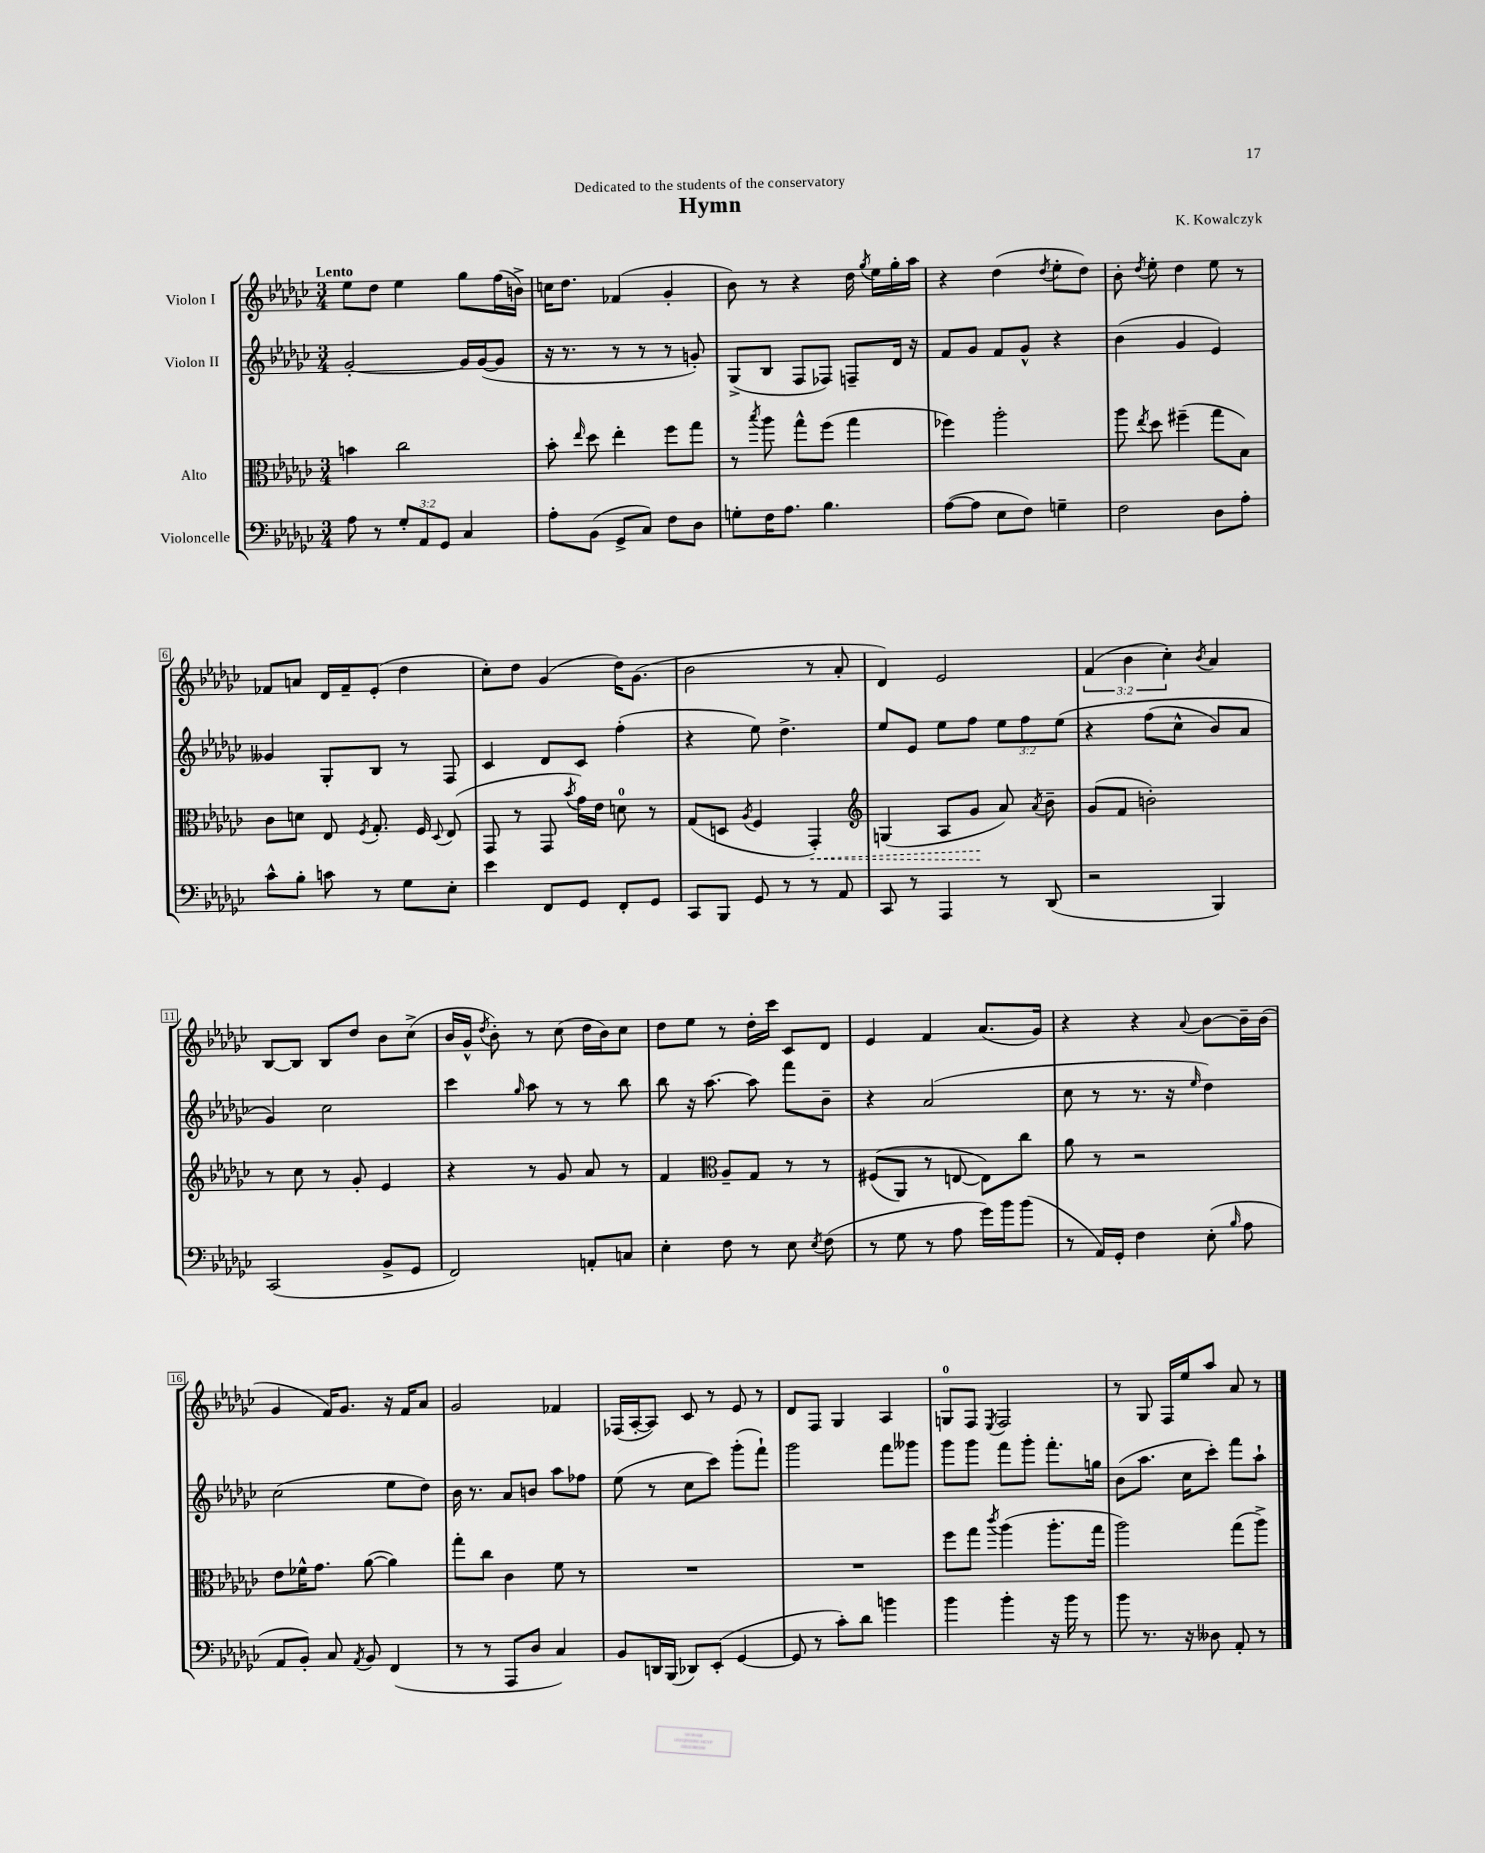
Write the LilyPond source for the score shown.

\header { title = "Hymn" composer = "K. Kowalczyk" dedication = "Dedicated to the students of the conservatory" }
<<
\new StaffGroup <<
\new Staff = "s0" \with { instrumentName = "Violon I" } {
    \clef treble \key ges \major \numericTimeSignature \time 3/4 \override Staff.TupletNumber.text = #tuplet-number::calc-fraction-text \tempo "Lento"
    \autoBeamOff ees''8[ des''8] ees''4 ges''8[ f''16( b'16]->) |
    c''16[ des''8.] fes'4( ges'4-. |
    bes'8) r8 r4 des''16 \acciaccatura { ges''8 } ees''16[ ges''16-. aes''16] |
    r4 des''4( \acciaccatura { des''8 } ees''8[-. des''8]) |
    bes'8-. \acciaccatura { des''8 } ees''8-. des''4 ees''8 r8 |
    fes'8[ a'8] des'16[ fes'16-- ees'8]-.( des''4 |
    ces''8[-.) des''8] ges'4( des''16[) ges'8.]( |
    bes'2 r8 aes'8-. |
    des'4) ees'2 |
    \tuplet 3/2 { f'4( bes'4 ces''4-.) } \acciaccatura { bes'8 } aes'4 |
    bes8[~ bes8] bes8[ des''8] bes'8[ ces''8]->( |
    bes'16[ ges'16]-^ \acciaccatura { des''8 } bes'8-.) r8 ces''8( des''16[ bes'16) ces''8] |
    des''8[ ees''8] r8 des''16[-. ces'''16] ces'8[ des'8] |
    ees'4 f'4 aes'8.[( ges'16]) |
    r4 r4 \appoggiatura { aes'8 } bes'8[~ bes'16-- bes'16]( |
    ges'4 f'16[) ges'8.] r16 f'16[ aes'8] |
    ges'2 fes'4 |
    fes16[( aes16~-. aes8]) ces'8 r8 ees'8 r8 |
    des'8[ f8] ges4 aes4 |
    g8[-0 f8] \acciaccatura { ees8 } f2 |
    r8 ges8 f16[ ees''16 aes''8] aes'8 r8 \bar "|." |
}
\new Staff = "s1" \with { instrumentName = "Violon II" } {
    \clef treble \key ges \major \numericTimeSignature \time 3/4 \override Staff.TupletNumber.text = #tuplet-number::calc-fraction-text
    \autoBeamOff ges'2~-. ges'16[ ges'16~( ges'8] |
    r16 r8. r8 r8 r8 g'8-.) |
    ges8[->( bes8] f8[ fes8]) f8[-- des'16] r16 |
    f'8[ ges'8] f'8[ ges'8]-^ r4 |
    bes'4( ges'4 ees'4) |
    geses'4 ges8[-. bes8] r8 f8 |
    ces'4 des'8[ ces'8] f''4-.( |
    r4 ees''8) des''4.-> |
    ees''8[ ees'8] ees''8[ f''8] \tuplet 3/2 { ees''8[ f''8 ees''8]\( } |
    r4 f''8[( ces''8]-^ bes'8[) aes'8] |
    ges'4\) ces''2 |
    ces'''4 \grace { ges''16 } aes''8 r8 r8 bes''8 |
    bes''8 r16 aes''8.~ aes''8 f'''8[ bes'8]-- |
    r4 aes'2( |
    ces''8 r8 r8. r16 \grace { ees''16 } des''4) |
    ces''2( ees''8[ des''8]) |
    bes'16 r8. aes'8[ b'8] aes''8[ fes''8] |
    ees''8( r8 ces''8[ ces'''8]) ges'''8[-.( f'''8]-!) |
    ges'''2 f'''8[ geses'''8] |
    ges'''8[ ges'''8] f'''8[ ges'''8]-. f'''8.[-. g''16] |
    bes'8[( aes''8.] ces''16[ ces'''8]-.) f'''8[ aes''8]-! \bar "|." |
}
\new Staff = "s2" \with { instrumentName = "Alto" } {
    \clef alto \key ges \major \numericTimeSignature \time 3/4
    \autoBeamOff b'4 ces''2 |
    bes'8-. \grace { ees''16 } des''8 ees''4-. f''8[ ges''8] |
    r8 \acciaccatura { bes''8 } aes''8 ges''8[-^ f''8]( ges''4 |
    fes''4) aes''2-. |
    aes''8 \acciaccatura { ees''8 } des''8 fis''4--( ges''8[ bes8]) |
    ces'8[ d'8] ees8 \acciaccatura { f8 } ges8.-. f16 \appoggiatura { des8 } ees8( |
    ges,8 r8 ges,8 \acciaccatura { bes'8 } ges'16[) ees'16] d'8-0 r8 |
    ges8[( d8] \acciaccatura { aes8 } f4 \once \override Hairpin.style = #'dashed-line ges,4-.\<) |
    \clef treble g4( aes8[ ges'8]\! aes'8) \acciaccatura { aes'8 } bes'8-- |
    ges'8[( f'8] b'2-.) |
    r8 ces''8 r8 ges'8-. ees'4 |
    r4 r8 ges'8 aes'8 r8 |
    f'4 \clef alto aes8[-- ges8] r8 r8 |
    fis8[(\( aes,8]) r8 e8~ e8[\) ces''8] |
    aes'8 r8 r2 |
    ees'8[ fes'16-^ ges'8.] aes'8~( aes'4) |
    ges''8[-. ces''8] ces'4 f'8 r8 |
    R2. |
    R2. |
    f''8[ ges''8] \acciaccatura { ces'''8 } aes''4( aes''8.[-. ges''16] |
    aes''2) ges''8[( aes''8]->) \bar "|." |
}
\new Staff = "s3" \with { instrumentName = "Violoncelle" } {
    \clef bass \key ges \major \numericTimeSignature \time 3/4 \override Staff.TupletNumber.text = #tuplet-number::calc-fraction-text
    \autoBeamOff aes8 r8 \tuplet 3/2 { ges8[-. aes,8 ges,8] } ces4 |
    aes8[-. bes,8]( ges,8[-> ces8]) f8[ des8] |
    g8[-. f16 aes8.] bes4. |
    aes8[~( aes8] ees8[ f8]) g4-- |
    f2 des8[ aes8]-. |
    ces'8[-^ bes8]-. c'8 r8 ges8[ ees8]-. |
    ees'4 f,8[ ges,8] f,8[-. ges,8] |
    ces,8[ bes,,8] ges,8 r8 r8 aes,8 |
    ces,8 r8 aes,,4 r8 des,8( |
    r2 bes,,4) |
    ces,2( bes,8[-> ges,8] |
    f,2) a,8[-. c8] |
    ees4-. f8 r8 ees8 \acciaccatura { ees8 } f8( |
    r8 ges8 r8 aes8 ges'16[) bes'16 bes'8]( |
    r8 aes,16[) ges,16]-. f4 ees8-.( \grace { bes16 } aes8 |
    aes,8[ bes,8]-.) ces8 \acciaccatura { aes,8 } bes,8 f,4( |
    r8 r8 aes,,8[ des8] ces4) |
    bes,8[ d,16 bes,,16]( des,8[) ees,8]-.( ges,4~ |
    ges,8 r8 ces'8[-.) des'8] b'4 |
    bes'4 bes'4-. r16 bes'16 r8 |
    bes'8 r8. r16 deses8 aes,8-. r8 \bar "|." |
}
>>
>>
\layout { \context { \Score \override BarNumber.stencil = #(make-stencil-boxer 0.1 0.3 ly:text-interface::print) } }
